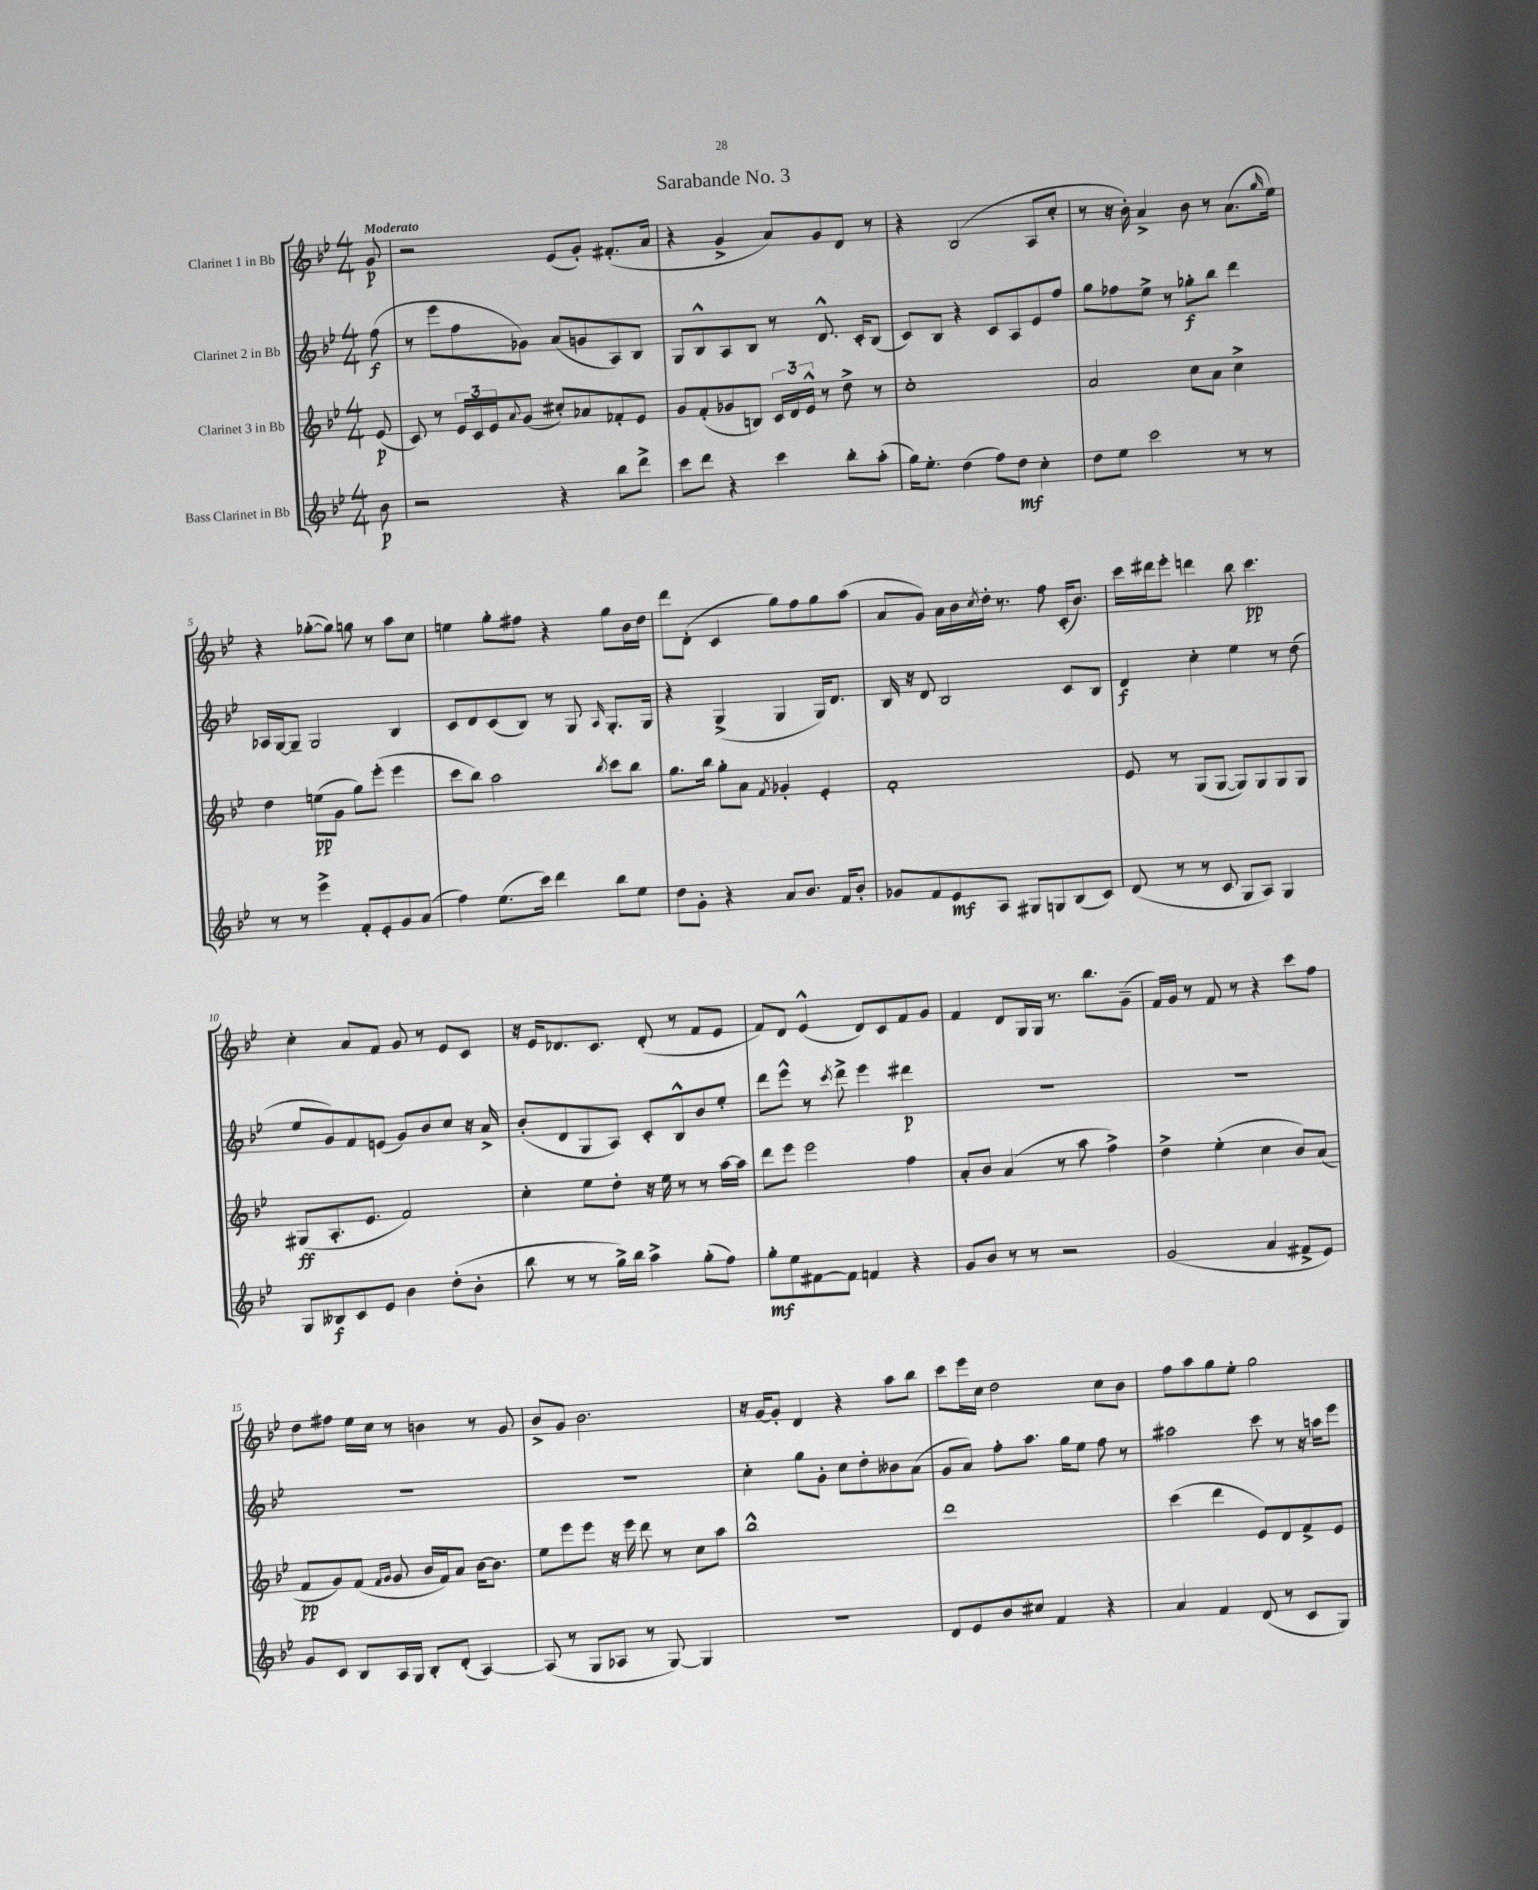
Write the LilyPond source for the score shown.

\header { title = "Sarabande No. 3" }
<<
\new StaffGroup <<
\new Staff = "s0" \with { instrumentName = "Clarinet 1 in Bb" } {
    \clef treble \key bes \major \numericTimeSignature \time 4/4 \partial 8 \tempo "Moderato"
    g'8\p |
    r2 ees'8( g'8-.) fis'8.-.( a'16 |
    r4 g'4-> a'8) g'8 d'8 r8 |
    r4 bes2( a8 c''8-. |
    r8 r16 bes'16-.) a'4-> bes'8 r8 a'8.( \grace { g''16 } ees''16) |
    r4 ges''8~-.( ges''8) g''8 r8 a''8 c''8 |
    e''4 g''8-. fis''8 r4 g''8 bes'16 d''16 |
    d'''8 d'8-.( c'4 g''8) f''8 g''8 a''8( |
    a'8 g'8) a'16 bes'16 \acciaccatura { c''8 } d''16-. r8. f''8 c'16-.( bes'8.) |
    c'''16 dis'''16 ees'''8-. d'''4 bes''8 c'''4.\pp |
    c''4-. a'8 f'8 g'8 r8 ees'8 c'8 |
    r16 ees'16 des'8. c'8. des'8-.( r8 f'8 ees'8 |
    f'8) d'8 ees'4-^( d'8) c'8 f'8 g'8 |
    f'4 d'8 g16 g16 r8. bes''8. g'8--( |
    f'16) g'16 r8 f'8 r8 r4 c'''8 f''8 |
    d''8 fis''8 ees''16 c''16 r8 b'4 r8 g'8 |
    bes'8-> g'8 bes'2. |
    r16 g'16~ g'8-. d'4 r4 a''8 bes''8 |
    c'''8 ees'''16 c''16 d''2 c''8 bes'8 |
    f''8 a''8 g''8 ees''8-. g''2 \bar "|." |
}
\new Staff = "s1" \with { instrumentName = "Clarinet 2 in Bb" } {
    \clef treble \key bes \major \numericTimeSignature \time 4/4 \partial 8
    f''8\f( |
    r8 ees'''8 f''8 ges'8) a'8( g'8 a8) bes8 |
    g8 bes8-^ a8 bes8 r8 d'8.-^ c'16-. bes8( |
    c'8) bes8 r4 c'8 a8 ees'8 f''8 |
    g''8 fes''8 ees''8-> r8 ges''8-.\f bes''8 d'''4 |
    aes16 g16~ g8-- g2 bes4 |
    c'8 d'8 c'8( bes8) r8 g8 \grace { a16 } g8.-. g16 |
    r4 g4->( g4 g16) d'8. |
    bes16 r16 d'8 bes2 c'8 bes8 |
    d'4\f c''4-. ees''4 r8 d''8( |
    ees''8 g'8) f'8 e'8( g'8) bes'8 c''8 r16 a'16-> |
    bes'8-.( d'8 g8 a8) c'8-. bes8-^ bes'8 ees''8-. |
    d'''8 ees'''8-^ r8 \acciaccatura { c'''8 } d'''8-> ees'''4 dis'''4\p |
    R1 |
    R1 |
    R1 |
    R1 |
    c''4-. g''8 g'8-. c''8 d''8-. beses'8 a'8( |
    g'8 a'8) f''8-. a''8. g''16 ees''8 f''8 r8 |
    ais''2 c'''8 r8 r16 a''16 ees'''8 \bar "|." |
}
\new Staff = "s2" \with { instrumentName = "Clarinet 3 in Bb" } {
    \clef treble \key bes \major \numericTimeSignature \time 4/4 \partial 8
    ees'8\p( |
    c'8) r8 \tuplet 3/2 { ees'16 c'16 ees'16 } \appoggiatura { a'8 } g'8( cis''8-.) aes'8 fes'8-. ees'8 |
    g'8 f'8-.( ges'8 b8) \tuplet 3/2 { c'16 d'16 ees'16-^ } r8 d''8-> r8 |
    c''1-. |
    a'2 c''8 a'8 c''4-> |
    d''4 e''8\pp( g'8 g''8) ees'''8-.( ees'''4 |
    c'''8 bes''8) a''2 \acciaccatura { bes''8 } c'''8 bes''8 |
    g''8. bes''16 g''8-. a'8 \acciaccatura { f'8 } ges'4-. ees'4-. |
    f'1-. |
    ees'8 r8 g8( g8~ g8) g8 g8 g8 |
    gis8\ff( a8.-. ees'8. f'2) |
    c''4-. ees''8 d''8-. r16 ees''16 r8 r8 a''16~ a''16 |
    d'''8 ees'''8 ees'''2 f''4 |
    a'8-. bes'8 a'4( r8 a''8 f''4->) |
    d''4-> ees''4-.( c''4 bes'8) a'8( |
    f'8\pp g'8) f'8( \grace { f'16 g'16 } g'8 bes'16 f'16) a'8 bes'16~ bes'8. |
    ees''8 ees'''8 ees'''8 r16 ees'''16 d'''8 r8 c''8 a''8 |
    bes''1-^ |
    d'''1 |
    c'''4( d'''4 ees'8) d'8 f'8-> ees'8 \bar "|." |
}
\new Staff = "s3" \with { instrumentName = "Bass Clarinet in Bb" } {
    \clef treble \key bes \major \numericTimeSignature \time 4/4 \partial 8
    bes'8\p |
    r2 r4 bes''8 d'''8-> |
    c'''8 d'''8 r4 c'''4 bes''8-. a''8-.( |
    g''16) ees''8.-. d''4( f''8) d''8\mf c''4-. |
    d''8 ees''8 c'''2 r8 r8 |
    r8 r8 ees'''4-> f'8-. ees'8-. g'8 a'8( |
    f''4) ees''8.( c'''16) d'''4 bes''8 ees''8 |
    d''8 g'8-. r4 a'8 bes'8. f'16 bes'8-. |
    ges'8 f'8 ees'8\mf a8 gis8 g8 bes8( c'8) |
    d'8( r8 r8 c'8 g8 a8) g4 |
    g8 beses8\f c'8 ees'8 bes'4 d''8-.( bes'8-. |
    bes''8 r8 r8 g''16->) bes''16 a''4-> g''8-.( f''8) |
    g''8-.\mf ees''8 fis'8~ fis'8 f'4 r4 |
    g'8 bes'8 r8 r8 r2 |
    g'2( a'4 fis'8-> ees'8) |
    g'8 c'8 bes8 a16 g16 bes8-. d'8-.( a4~) |
    a8( r8 g8 aes8 r8 g8~) g4 |
    R1 |
    d'8 ees'8 bes'8 cis''8 f'4 r4 |
    a'4 f'4 d'8( r8 c'8 g8) \bar "|." |
}
>>
>>
